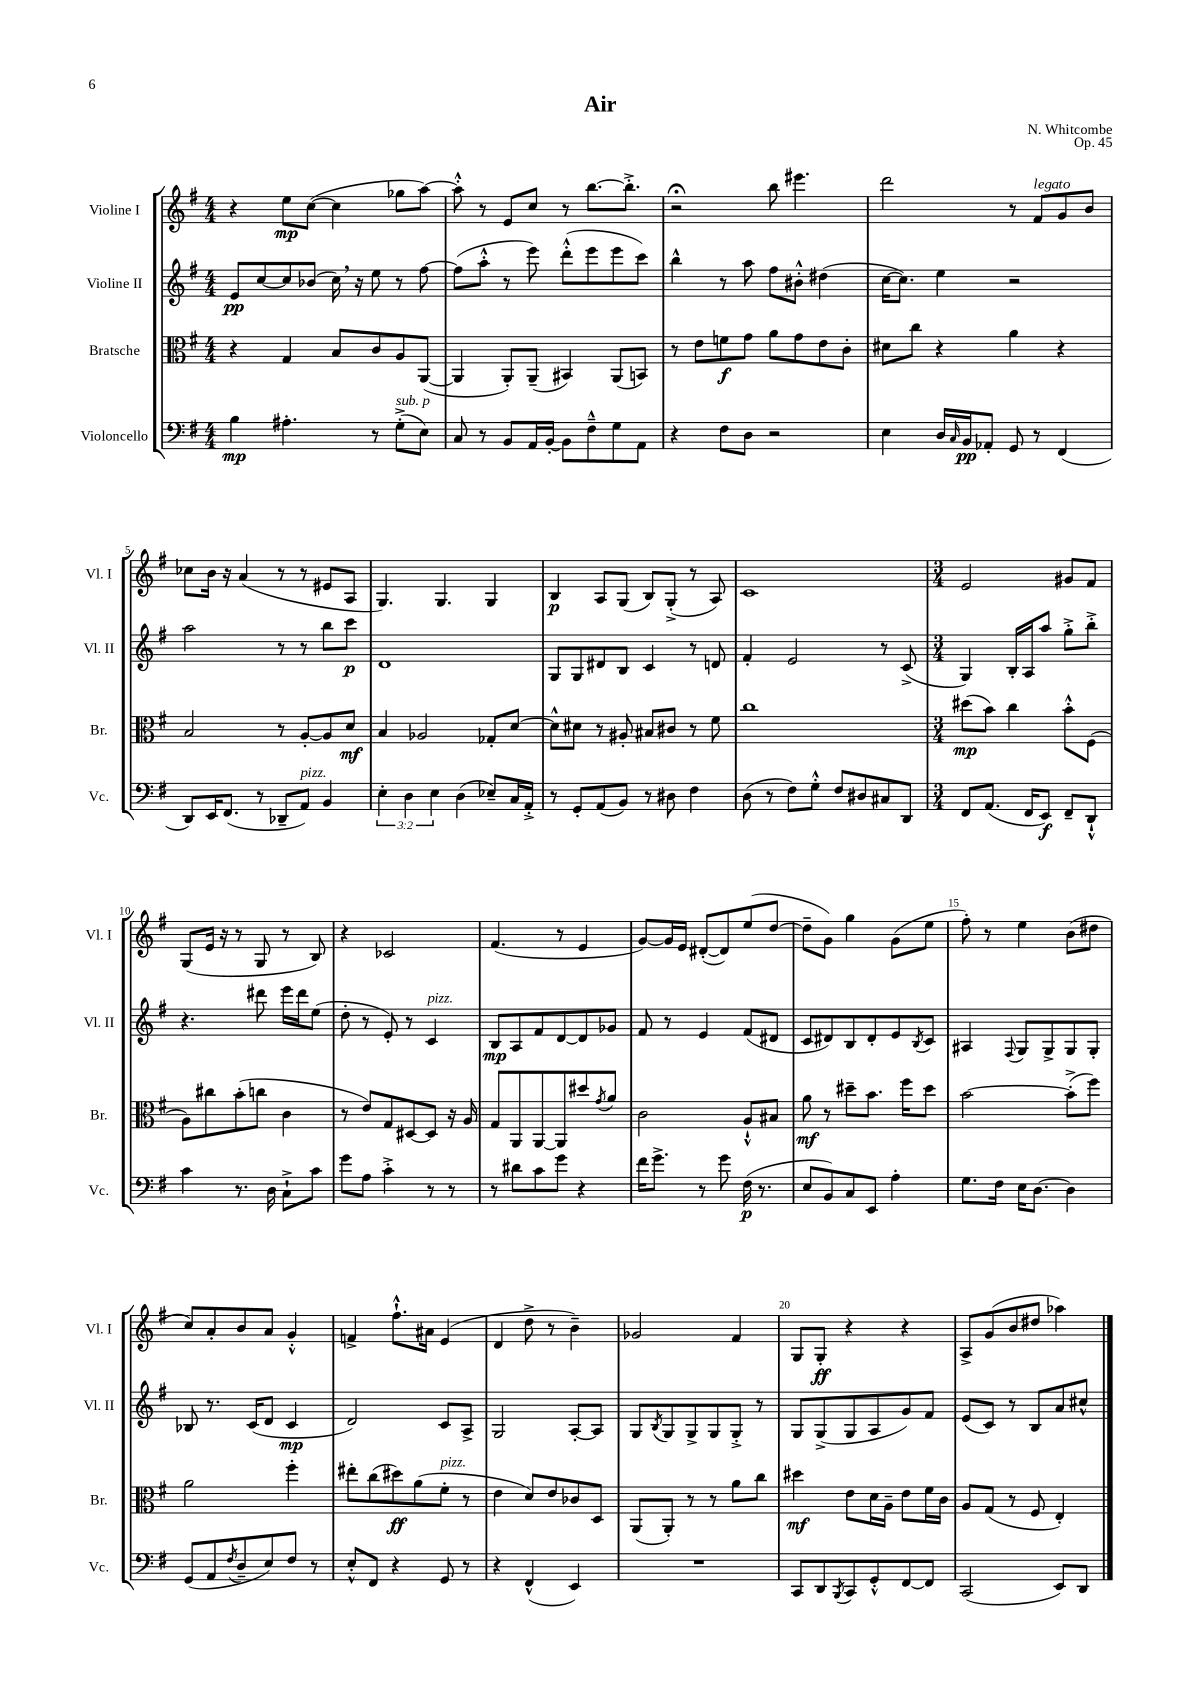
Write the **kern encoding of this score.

**kern	**kern	**kern	**kern
*staff4	*staff3	*staff2	*staff1
*clefF4	*clefC3	*clefG2	*clefG2
*k[f#]	*k[f#]	*k[f#]	*k[f#]
*M4/4	*M4/4	*M4/4	*M4/4
4B	4r	8e	4r
.	.	[8cc	.
4.A#'	4G	8cc]	8ee
.	.	(8b-	([8cc
.	8B	16cc)	4cc]
.	.	16r	.
8r	8c	8ee	.
(8G'^	8A	8r	8gg-
8E)	([8AA	[8ff#	[8aa)
=	=	=	=
8C	4AA]	(8ff#]	8aa'^^]
8r	.	8aa'^^	8r
8BB	8AA')	8r	8e
16AA	(8AA~	8eee)	8cc
[16BB'	.	.	.
8BB]	4BB#)	(8ddd'^^	8r
8F#~^^	.	8eee	[8.bb
8G	(8AA	8eee	.
.	.	.	8.bb'^]
8AA	8BB)	8ccc)	.
=	=	=	=
4r	8r	4bb^^	2r;
.	8e	.	.
8F#	8f	8r	.
8D	8g	8aa	.
2r	8a	8ff#	8bb
.	8g	8b#'^^	4.eee#
.	8e	(4dd#	.
.	8c'	.	.
=	=	=	=
4E	8d#	[16cc	2ddd
.	.	8.cc])	.
.	8cc	.	.
16D	4r	4ee	.
16qqC	.	.	.
16BB	.	.	.
8AA-'	.	.	.
8GG	4a	2r	8r
8r	.	.	8f#
(4FF#	4r	.	8g
.	.	.	8b
=	=	=	=
8DD)	2B	2aa	8cc-
16EE	.	.	16b
(8.FF#	.	.	16r
.	.	.	(4a
8r	.	.	.
8DD-~	8r	8r	8r
8AA)	[8A'	8r	8r
4BB	8A]	8bb	8e#
.	8d	8ccc	8A
=	=	=	=
6E'	4B	1d	4.G)
6D	.	.	.
.	2A-	.	.
6E	.	.	.
.	.	.	4.G
(4D	.	.	.
8E-~)	8G-'	.	4G
16C	[8d	.	.
16AA'^	.	.	.
=	=	=	=
8r	8d^^]	8G	4B
8GG'	8d#	8G	.
(8AA	8r	8d#	8A
8BB)	8A#'	8B	(8G
8r	8B#	4c	8B)
8D#	8c#	.	(8G'^
4F#	8r	8r	8r
.	8f#	8d	8A)
=	=	=	=
(8D	1cc	4f#'	1c
8r	.	.	.
8F#)	.	2e	.
8G'^^	.	.	.
8F#	.	.	.
8D#	.	.	.
8C#	.	8r	.
8DD	.	(8c^	.
=	=	=	=
*M3/4	*M3/4	*M3/4	*M3/4
8FF#	(8dd#	4G)	2e
(8.AA	8b)	.	.
.	4cc	16B'	.
16FF#	.	16A	.
8EE)	.	8aa	.
8FF#~	8b'^^	8gg'^	8g#
8DD`^^	(8F#	8bb'^	8f#
=	=	=	=
4c	8A)	4.r	(8G
.	8cc#	.	16e
.	.	.	16r
8.r	(8b'	.	8r
.	8cc	8ddd#	8G
16D	.	.	.
8C`^	4c	16eee	8r
.	.	16ddd#	.
8c	.	(8ee	8B)
=	=	=	=
8g	8r	8dd'	4r
8A	8e)	8r	.
4c'^	8G	8e')	2c-
.	[8D#	8r	.
8r	8D#]	4c	.
8r	16r	.	.
.	16A	.	.
=	=	=	=
8r	8G	8B	(4.f#
8d#	8AA	8A	.
8c	[8AA	8f#	.
8g	8AA]	[8d	8r
4r	8dd#	8d]	4e
.	8qg	.	.
.	8a	8g-	.
=	=	=	=
16f#	2c	8f#	[8g)
8.g^	.	.	.
.	.	8r	16g]
.	.	.	16e
8r	.	4e	([8d#'
8g	.	.	8d#])
(16F#	8A`^^	(8f#	(8ee
8.r	.	.	.
.	8B#	8d#	[8dd
=	=	=	=
8E	8a	8c	8dd~]
8BB)	8r	8d#)	8g)
8C	8dd#~	8B	4gg
8EE	8.b	8d#'	.
4A'	.	8e	(8g
.	16ff#	.	.
.	.	8qB	.
.	8dd#	8c	8ee
=	=	=	=
8.G	[2b	4A#	8ff#')
.	.	.	8r
16F#	.	.	.
.	.	8qqF#	.
16E	.	8G	4ee
[8.D	.	.	.
.	.	8G^	.
4D]	(8b'^]	8G	(8b
.	8ff#)	8G'	8dd#
=	=	=	=
(8GG	2a	8B-	8cc)
8AA	.	8.r	8a'
8qF#	.	.	.
8D~	.	.	8b
.	.	(16c	.
8E)	.	8d	8a
8F#	4ff#'	4c	4g'^^
8r	.	.	.
=	=	=	=
8E'^^	8ee#'	2d)	4f^
8FF#	(8cc	.	.
4r	8dd#)	.	8.ff#`^^
.	(8a	.	.
.	.	.	16a#
8GG	8f#'	8c	(4e
8r	8r	8A^	.
=	=	=	=
4r	4e	2G	4d
(4FF#^^	8d)	.	8dd^
.	8e	.	8r
4EE)	8c-	[8A'	4b~)
.	8D	8A]	.
=	=	=	=
2.r	(8AA	8G	2g-
.	.	8qB	.
.	8AA')	8G	.
.	8r	8G^	.
.	8r	8G	.
.	8a	8G'^	4f#
.	8cc	8r	.
=	=	=	=
8CC	4dd#	8G	8G
8DD	.	(8G^	8G'
8qBBB	.	.	.
8CC	8e	8G	4r
8GG'^^	16d	8A	.
.	16A~	.	.
[8FF#	8e	8g)	4r
8FF#]	16f#	8f#	.
.	16c	.	.
=	=	=	=
(2CC	8A	(8e	8A^
.	(8G	8c)	(8g
.	8r	8r	8b
.	8F#	8B	8dd#
8EE)	4E')	8a	4aa-)
8DD	.	8cc#^^	.
==	==	==	==
*-	*-	*-	*-
